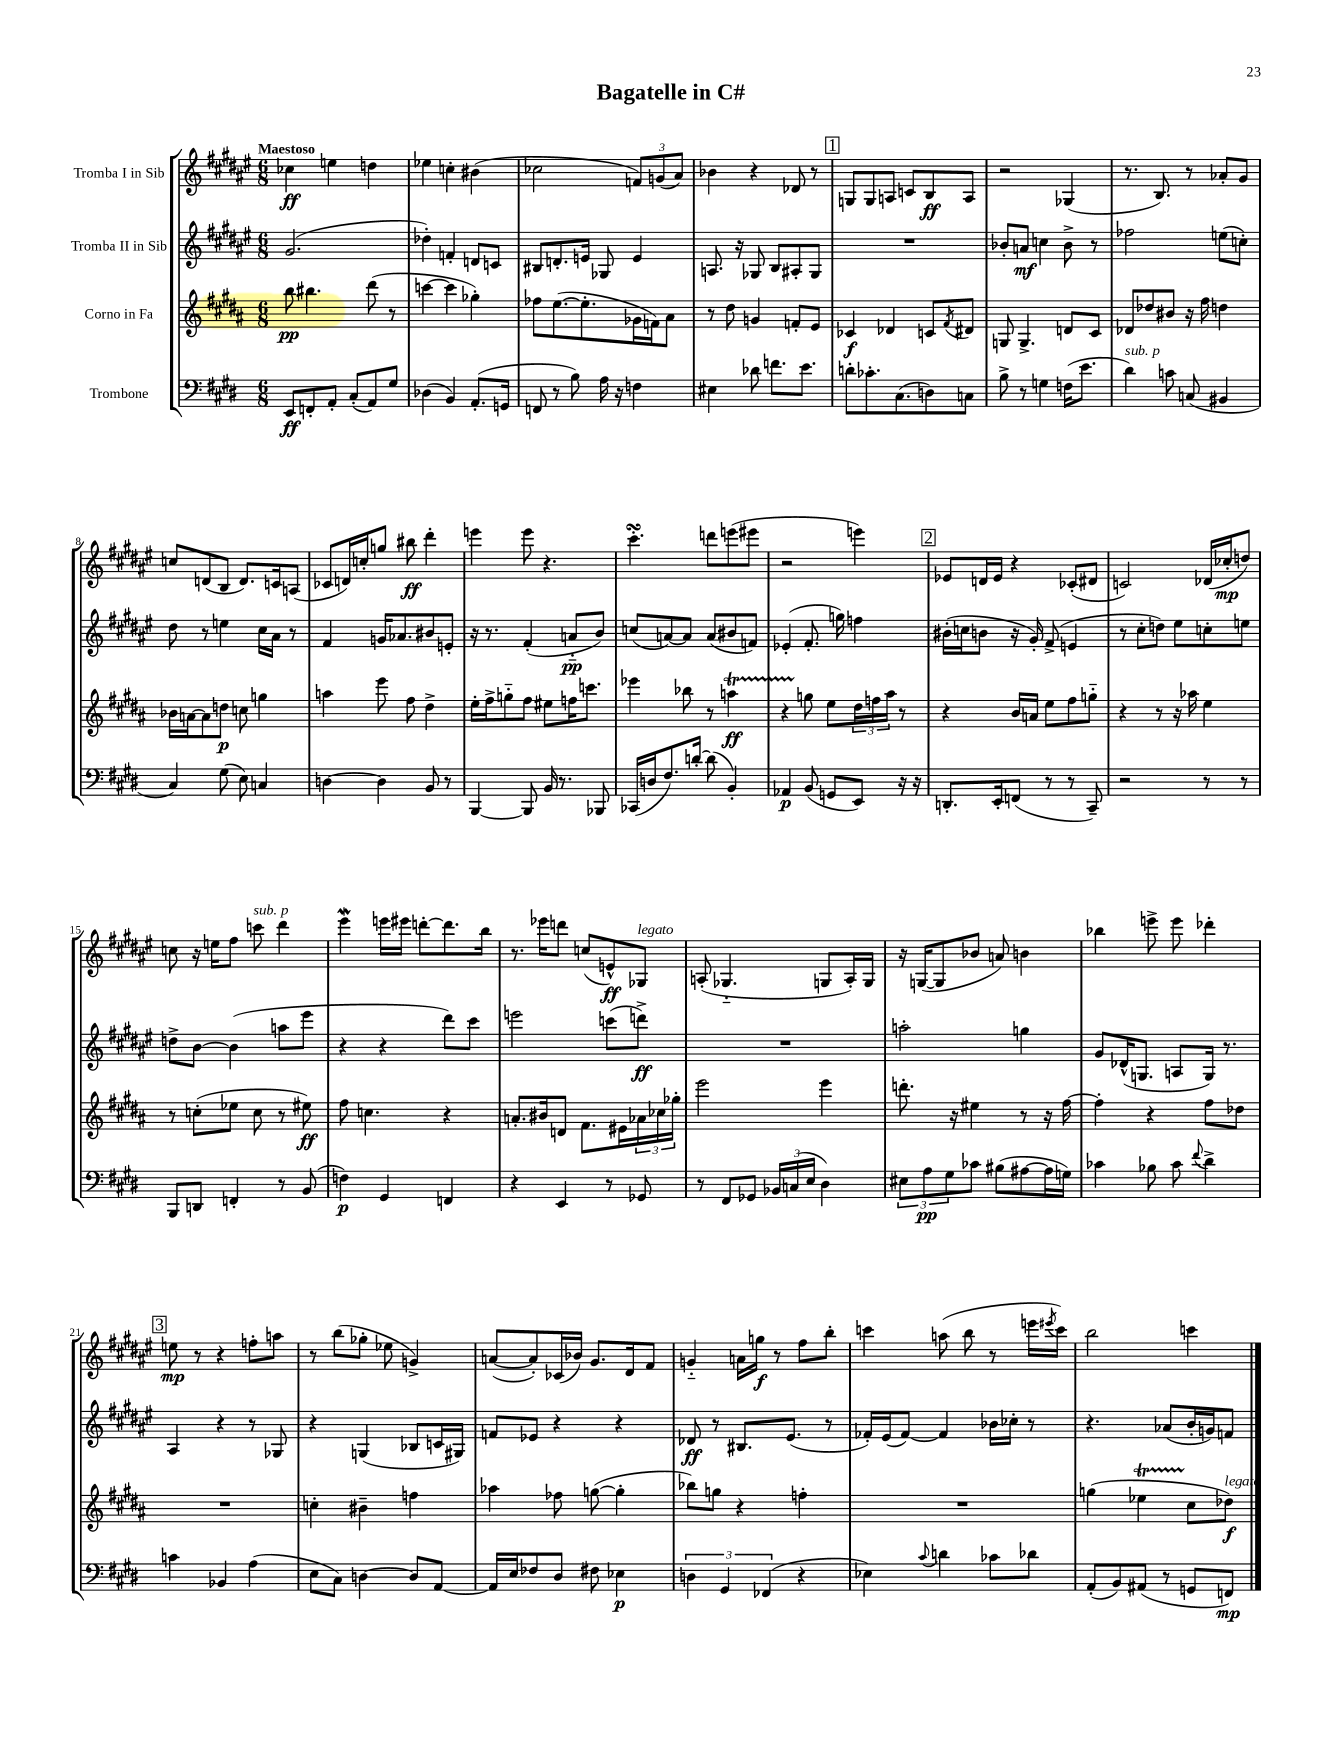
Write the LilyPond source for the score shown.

\header { title = "Bagatelle in C#" }
<<
\new StaffGroup <<
\new Staff = "s0" \with { instrumentName = "Tromba I in Sib" } {
    \clef treble \key fis \major \numericTimeSignature \time 6/8 \tempo "Maestoso"
    ces''4\ff e''4 d''4 |
    ees''4 c''4-. bis'4( |
    ces''2 \tuplet 3/2 { f'8) g'8( ais'8) } |
    bes'4 r4 des'8 r8 |
    \mark \markup { \box "1" } g8 g8 a8 c'8 b8\ff a8 |
    r2 ges4( |
    r8. b8.) r8 aes'8-. gis'8 |
    c''8 d'8( b8 d'8.) c'16 a8( |
    ces'8 d'16) c''16-. g''8 bis''8\ff dis'''4-. |
    e'''4 e'''8 r4. |
    cis'''4.-.\turn d'''8 e'''8( eis'''8 |
    r2 e'''4) |
    \mark \markup { \box "2" } ees'8 d'16 ees'16 r4 ces'8-.( dis'8 |
    c'2) des'16( ces''16-.\mp d''8) |
    c''8 r16 e''16 fis''8 c'''8^\markup { \italic "sub. p" } dis'''4 |
    eis'''4\mordent e'''16 eis'''16 d'''8~-. d'''8. b''16 |
    r8. ees'''16 d'''8 c''8( e'8-^\ff) ges8^\markup { \italic "legato" } |
    a8-.( ges4.-_ g8 a16-.) g16 |
    r16 g16~( g8 bes'8 a'8) b'4 |
    bes''4 e'''8-> e'''8 des'''4-. |
    \mark \markup { \box "3" } e''8\mp r8 r4 f''8-. a''8 |
    r8 b''8( ges''8-. ees''8 g'4->) |
    a'8~( a'8-.) ces'16( bes'16) gis'8. dis'16 fis'8 |
    g'4-_ a'16 g''16\f r8 fis''8 b''8-. |
    c'''4 a''8( b''8 r8 e'''16 \acciaccatura { eis'''8 } c'''16) |
    b''2 c'''4 \bar "|." |
}
\new Staff = "s1" \with { instrumentName = "Tromba II in Sib" } {
    \clef treble \key fis \major \numericTimeSignature \time 6/8
    gis'2.( |
    des''4-.) f'4-. d'8 c'8 |
    bis8 d'8.-. e'16 ges8 e'4 |
    a8. r16 ges8 b8 ais8-. ges8 |
    \mark \markup { \box "1" } R2. |
    bes'8-. a'8\mf c''4 bes'8-> r8 |
    fes''2 e''8( c''8-.) |
    dis''8 r8 e''4 cis''16 ais'16 r8 |
    fis'4 g'16 aes'8. bis'8 e'8-. |
    r16 r8. fis'4-.( a'8-_\pp b'8) |
    c''8( a'8~) a'8 a'8( bis'8 f'8) |
    ees'4-.( fis'8.-. g''16) f''4 |
    \mark \markup { \box "2" } bis'16-.( c''16 b'8 r16 gis'16-.) fis'8->( e'4 |
    r8 cis''8-. d''8) eis''8 c''8-. e''8 |
    d''8-> b'8~ b'4( a''8 eis'''8 |
    r4 r4 dis'''8) cis'''8 |
    e'''2 c'''8( d'''8->\ff) |
    R2. |
    a''2-. g''4 |
    gis'8 des'16-^( g8. a8 g16) r8. |
    \mark \markup { \box "3" } ais4 r4 r8 ges8 |
    r4 g4( bes8 c'16 gis16) |
    f'8 ees'8 r4 r4 |
    des'8\ff r8 bis8. eis'8.( r8 |
    fes'16-.) eis'16( fes'8~) fes'4 bes'16 ces''16-. r8 |
    r4. aes'8( b'16-. g'16) f'8 \bar "|." |
}
\new Staff = "s2" \with { instrumentName = "Corno in Fa" } {
    \clef treble \key b \major \numericTimeSignature \time 6/8
    b''8\pp bis''4. dis'''8( r8 |
    c'''4~ c'''4 ges''4-.) |
    fes''8 e''8.~( e''8.-. ges'16 f'16) ais'8 |
    r8 dis''8 g'4 f'8-. e'8 |
    \mark \markup { \box "1" } ces'4\f des'4 c'8 \acciaccatura { fis'8 } dis'8 |
    g8 g4.-> d'8 cis'8 |
    des'8 des''8 bis'8 r16 fis''16 d''4 |
    bes'16 a'16~ a'8 d''8\p c''8 g''4 |
    a''4 e'''8 fis''8 dis''4-> |
    e''16-. fis''16-> g''8-_ fis''8 eis''8 f''16 c'''8. |
    ees'''4 bes''8 r8 a''4\startTrillSpan\ff |
    r4 g''8\stopTrillSpan e''8 \tuplet 3/2 { dis''16 f''16 ais''16 } r8 |
    \mark \markup { \box "2" } r4 b'16 a'16 e''8 fis''8 g''8-_ |
    r4 r8 r16 aes''16 e''4 |
    r8 c''8-.( ees''8 c''8 r8 eis''8\ff) |
    fis''8 c''4. r4 |
    a'8.-. bis'16 d'8 fis'8. eis'16 \tuplet 3/2 { aes'16 ces''16 ges''16-. } |
    e'''2 e'''4 |
    d'''8.-. r16 eis''4 r8 r16 fis''16~ |
    fis''4-. r4 fis''8 des''8 |
    \mark \markup { \box "3" } R2. |
    c''4-. bis'4-- f''4 |
    aes''4 fes''8 g''8~( g''4-. |
    bes''8) g''8 r4 f''4-. |
    R2. |
    g''4( ees''4\startTrillSpan cis''8\stopTrillSpan des''8\f^\markup { \italic "legato" }) \bar "|." |
}
\new Staff = "s3" \with { instrumentName = "Trombone" } {
    \clef bass \key e \major \numericTimeSignature \time 6/8
    e,8\ff f,8-. a,8-. cis8-.( a,8) gis8 |
    des4( b,4) a,8.-.( g,16 |
    f,8 r8 b8) a16 r16 f4 |
    eis4 des'8 f'8. e'8. |
    \mark \markup { \box "1" } d'8-. ces'8.-. cis8.( d8) c8 |
    b8-> r8 g4 f16( e'8. |
    dis'4^\markup { \italic "sub. p" }) c'8 c8( bis,4 |
    cis4) gis8( e8) c4 |
    d4~ d4 b,8 r8 |
    b,,4~ b,,8 b,16 r8. bes,,8 |
    ces,16( d16 fis8.) d'16~-. d'8( b,4-.) |
    aes,4\p b,8( g,8 e,8) r16 r16 |
    \mark \markup { \box "2" } d,8.-. e,16-. f,8( r8 r8 cis,8--) |
    r2 r8 r8 |
    b,,8 d,8 f,4-. r8 b,8( |
    f4\p) gis,4 f,4 |
    r4 e,4 r8 ges,8 |
    r8 fis,8 ges,8 \tuplet 3/2 { bes,16 c16( e16 } dis4) |
    \tuplet 3/2 { eis8 a8\pp gis8 } ces'8 bis8( ais8~ ais16 g16) |
    ces'4 bes8 ces'8 \appoggiatura { fis'8 } dis'4-> |
    \mark \markup { \box "3" } c'4 bes,4 a4( |
    e8 cis8) d4~ d8 a,8~ |
    a,16 e16 fes8 dis8 fis8 ees4\p |
    \tuplet 3/2 { d4 gis,4 fes,4( } r4 |
    ees4) \appoggiatura { cis'8 } d'4 ces'8 des'8 |
    a,8-.( b,8) ais,8( r8 g,8 f,8\mp) \bar "|." |
}
>>
>>
